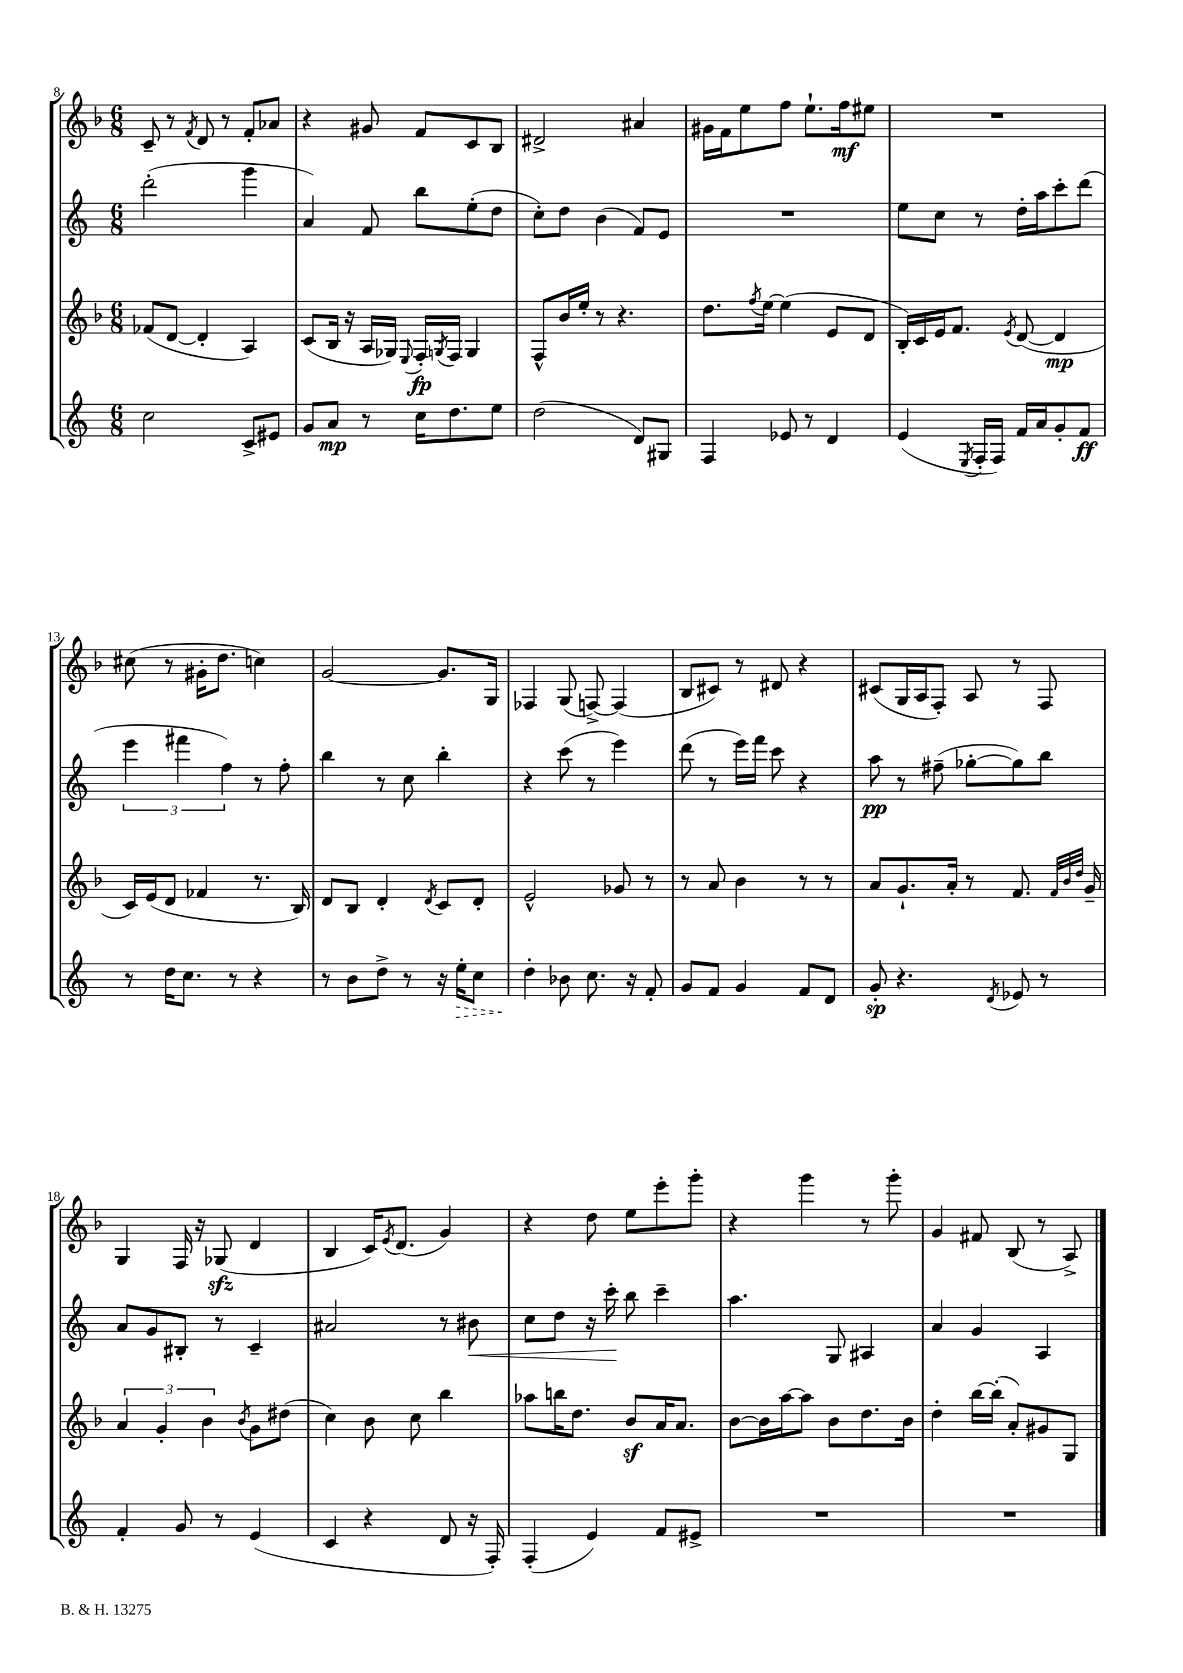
<<
\new StaffGroup <<
\new Staff = "s0" {
    \clef treble \key f \major \numericTimeSignature \time 6/8
    c'8-- r8 \acciaccatura { f'8 } d'8 r8 f'8-. aes'8 |
    r4 gis'8 f'8 c'8 bes8 |
    dis'2-> ais'4 |
    gis'16 f'16 e''8 f''8 e''8.-! f''16\mf eis''8 |
    R2. |
    cis''8( r8 gis'16-. d''8. c''4) |
    g'2~ g'8. g16 |
    fes4 g8( f8~->) f4( |
    bes8 cis'8) r8 dis'8 r4 |
    cis'8( g16 a16 f8-.) a8 r8 f8 |
    g4 f16 r16 ges8\sfz( d'4 |
    bes4 c'16) \acciaccatura { e'8 } d'8.( g'4) |
    r4 d''8 e''8 e'''8-. g'''8-. |
    r4 g'''4 r8 g'''8-. |
    g'4 fis'8 bes8( r8 a8->) \bar "|." |
}
\new Staff = "s1" {
    \clef treble \key c \major \numericTimeSignature \time 6/8
    d'''2-.( g'''4 |
    a'4) f'8 b''8 e''8-.( d''8 |
    c''8-.) d''8 b'4( f'8) e'8 |
    R2. |
    e''8 c''8 r8 d''16-. a''16 c'''8-. d'''8( |
    \tuplet 3/2 { e'''4 fis'''4 f''4) } r8 f''8-. |
    b''4 r8 c''8 b''4-. |
    r4 c'''8( r8 e'''4) |
    d'''8( r8 e'''16) f'''16 c'''8 r4 |
    a''8\pp r8 fis''8--( ges''8~-. ges''8) b''8 |
    a'8 g'8 bis8-. r8 c'4-- |
    ais'2 r8 bis'8\< |
    c''8 d''8 r16 c'''16-.\! b''8 c'''4-- |
    a''4. g8 ais4 |
    a'4 g'4 a4 \bar "|." |
}
\new Staff = "s2" {
    \clef treble \key f \major \numericTimeSignature \time 6/8
    fes'8( d'8~ d'4-. a4) |
    c'8( bes16 r16 a16 ges16) \appoggiatura { e8 } f16-.\fp \acciaccatura { g8 } f16 g4 |
    f8-^ bes'16 e''16-. r8 r4. |
    d''8. \acciaccatura { f''8 } e''16~ e''4( e'8 d'8 |
    bes16-.) c'16 e'16 f'8. \acciaccatura { e'8 } d'8~( d'4\mp |
    c'16) e'16( d'8 fes'4 r8. bes16) |
    d'8 bes8 d'4-. \acciaccatura { d'8 } c'8 d'8-. |
    e'2-^ ges'8 r8 |
    r8 a'8 bes'4 r8 r8 |
    a'8 g'8.-! a'16-. r8 f'8. \grace { f'32 bes'32 d''32 } g'16-- |
    \tuplet 3/2 { a'4 g'4-. bes'4 } \acciaccatura { bes'8 } g'8 dis''8( |
    c''4) bes'8 c''8 bes''4 |
    aes''8 b''16 d''8. bes'8\sf a'16 a'8. |
    bes'8~ bes'16 a''16~ a''8 bes'8 d''8. bes'16 |
    d''4-. bes''16~ bes''16-.( a'8-.) gis'8 g8 \bar "|." |
}
\new Staff = "s3" {
    \clef treble \key c \major \numericTimeSignature \time 6/8
    c''2 c'8-> eis'8 |
    g'8 a'8\mp r8 c''16 d''8. e''8 |
    d''2( d'8) gis8 |
    f4 ees'8 r8 d'4 |
    e'4( \acciaccatura { e8 } f16-. f16) f'16 a'16 g'8-. f'8\ff |
    r8 d''16 c''8. r8 r4 |
    r8 b'8 d''8-> r8 r16 \once \override Hairpin.style = #'dashed-line e''16-.\> c''8 |
    d''4-.\! bes'8 c''8. r16 f'8-. |
    g'8 f'8 g'4 f'8 d'8 |
    g'8-.\sp r4. \acciaccatura { d'8 } ees'8 r8 |
    f'4-. g'8 r8 e'4( |
    c'4 r4 d'8 r16 f16-.) |
    f4-.( e'4) f'8 eis'8-> |
    R2. |
    R2. \bar "|." |
}
>>
>>
\layout { \context { \Score currentBarNumber = #8 } }
